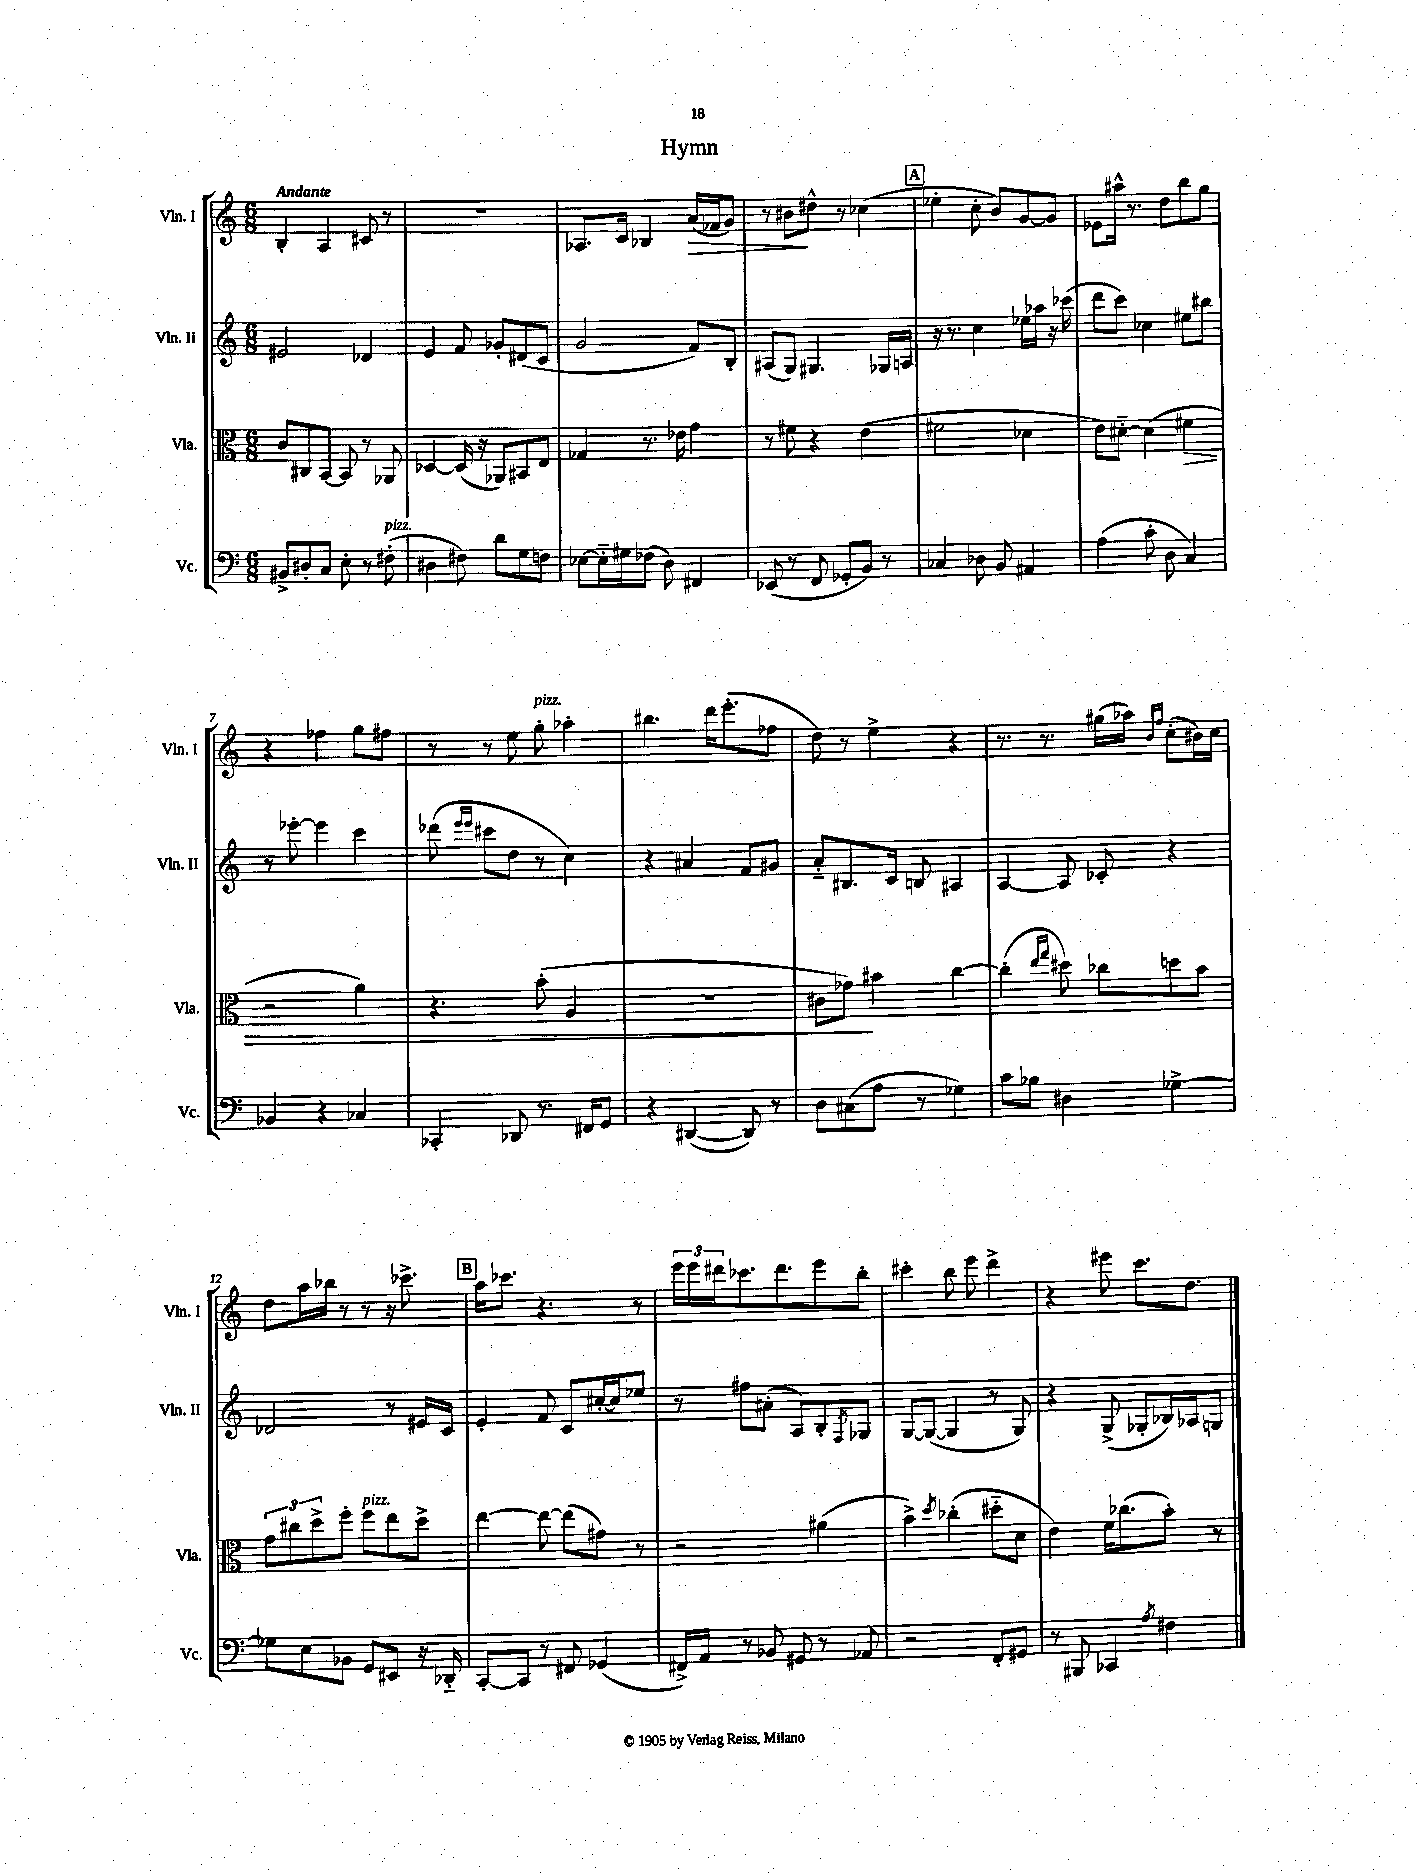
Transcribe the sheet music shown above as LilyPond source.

\header { title = "Hymn" }
<<
\new StaffGroup <<
\new Staff = "s0" \with { instrumentName = "Vln. I" shortInstrumentName = "Vln. I" } {
    \clef treble \key c \major \numericTimeSignature \time 6/8 \tempo "Andante"
    b4-. a4 cis'8 r8 |
    R2. |
    aes8. c'16 bes4 a'16\>( fes'16 g'8) |
    r8 bis'8\! dis''8-^ r8 ces''4( |
    \mark \markup { \box "A" } ees''4-. c''8-. b'8) g'8~ g'8 |
    ees'8 ais''16-^ r8. d''8 b''8 g''8 |
    r4 fes''4 g''8 fis''8 |
    r8 r8 e''8 g''8-.^\markup { \italic "pizz." } aes''4-. |
    bis''4. d'''16 e'''8.-.( fes''8 |
    d''8) r8 e''4-> r4 |
    r8. r8. gis''16( aes''16) \grace { b'16 f''16 } c''8-.( bis'16) c''16 |
    d''8 a''16 bes''16 r8 r8 r16 ces'''8.-> |
    \mark \markup { \box "B" } a''16 ces'''8. r4. r8 |
    \tuplet 3/2 { e'''16 e'''16 dis'''16 } ces'''8. dis'''8. e'''8 b''8-. |
    cis'''4-. b''8 e'''8 d'''4-> |
    r4 eis'''8 c'''8. d''8. \bar "|." |
}
\new Staff = "s1" \with { instrumentName = "Vln. II" shortInstrumentName = "Vln. II" } {
    \clef treble \key c \major \numericTimeSignature \time 6/8
    eis'2 des'4 |
    e'4 f'8 ges'8-. dis'8( c'8 |
    g'2 f'8) b8-. |
    ais8( g8) gis4. ges16 a16 |
    \mark \markup { \box "A" } r16 r8. c''4 ees''16 aes''16 r16 ces'''16( |
    d'''8 c'''8) ces''4 eis''8 bis''8 |
    r8 ees'''8~-. ees'''4 c'''4 |
    des'''8( \grace { e'''16 e'''16 } cis'''8 d''8 r8 c''4) |
    r4 ais'4 f'8 gis'8 |
    a'8-_ bis8. c'16 b8 ais4 |
    a4~ a8 ces'8-. r4 |
    des'2 r8 eis'16 c'16 |
    \mark \markup { \box "B" } e'4-. f'8 c'8 cis''16~-. cis''16 ees''8 |
    r8 fis''8 ais'8-.( a8) b8-. \acciaccatura { f8 } ges8 |
    g8~ g8~( g4 r8 g8) |
    r4 g8->( ges8-. bes16) aes16 g8 \bar "|." |
}
\new Staff = "s2" \with { instrumentName = "Vla." shortInstrumentName = "Vla." } {
    \clef alto \key c \major \numericTimeSignature \time 6/8
    c'8 cis8 b,8~ b,8 r8 aes,8 |
    des4~ des16( r16 aes,8) bis,8 e8 |
    ges4 r8. ees'16 g'4 |
    r8 fis'8 r4 e'4( |
    \mark \markup { \box "A" } fis'2 des'4 |
    e'8) dis'8~-_ dis'4( fis'4\> |
    r2 a'4) |
    r4. b'8-.( a4 |
    R2. |
    cis'8 ges'8\!) bis'4 c''4~ |
    c''4-.( \grace { e''16 g''16 } dis''8) ces''8 d''8 b'8 |
    \tuplet 3/2 { g'8 cis''8 d''8-> } f''8-. f''8^\markup { \italic "pizz." } e''8 d''8-> |
    \mark \markup { \box "B" } e''4~ e''8~ e''8( gis'8) r8 |
    r2 ais'4( |
    b'4->) \acciaccatura { d''8 } ces''4-.( dis''8-_ d'8 |
    e'4) f'16 ces''8.( b'8-.) r8 \bar "|." |
}
\new Staff = "s3" \with { instrumentName = "Vc." shortInstrumentName = "Vc." } {
    \clef bass \key c \major \numericTimeSignature \time 6/8
    bis,8-> dis8-. c8 e8-. r8 fis8-.^\markup { \italic "pizz." }( |
    dis4 fis8) d'8 g8 f8 |
    ees8~ ees16-_ gis16 fes8( d8) fis,4 |
    ees,8( r8 f,8 ges,8-. b,8) r8 |
    \mark \markup { \box "A" } ces4 des8 b,8 ais,4 |
    a4( c'8-. d8 c4) |
    bes,4 r4 ces4 |
    ces,4-. des,8 r8. fis,16 g,8 |
    r4 dis,4~( dis,8) r8 |
    d8 cis8( a8 r8 ges4) |
    c'8 bes8 dis4 ges4~-> |
    ges8 e8 bes,8 g,8 eis,8 r16 des,16-_ |
    \mark \markup { \box "B" } c,8~-. c,8 r8 fis,8 ges,4( |
    fis,16->) a,16 r8 bes,8 gis,8 r8 aes,8 |
    r2 f,8-. gis,8 |
    r8 bis,,8 ces,4 \acciaccatura { a8 } fis4 \bar "|." |
}
>>
>>
